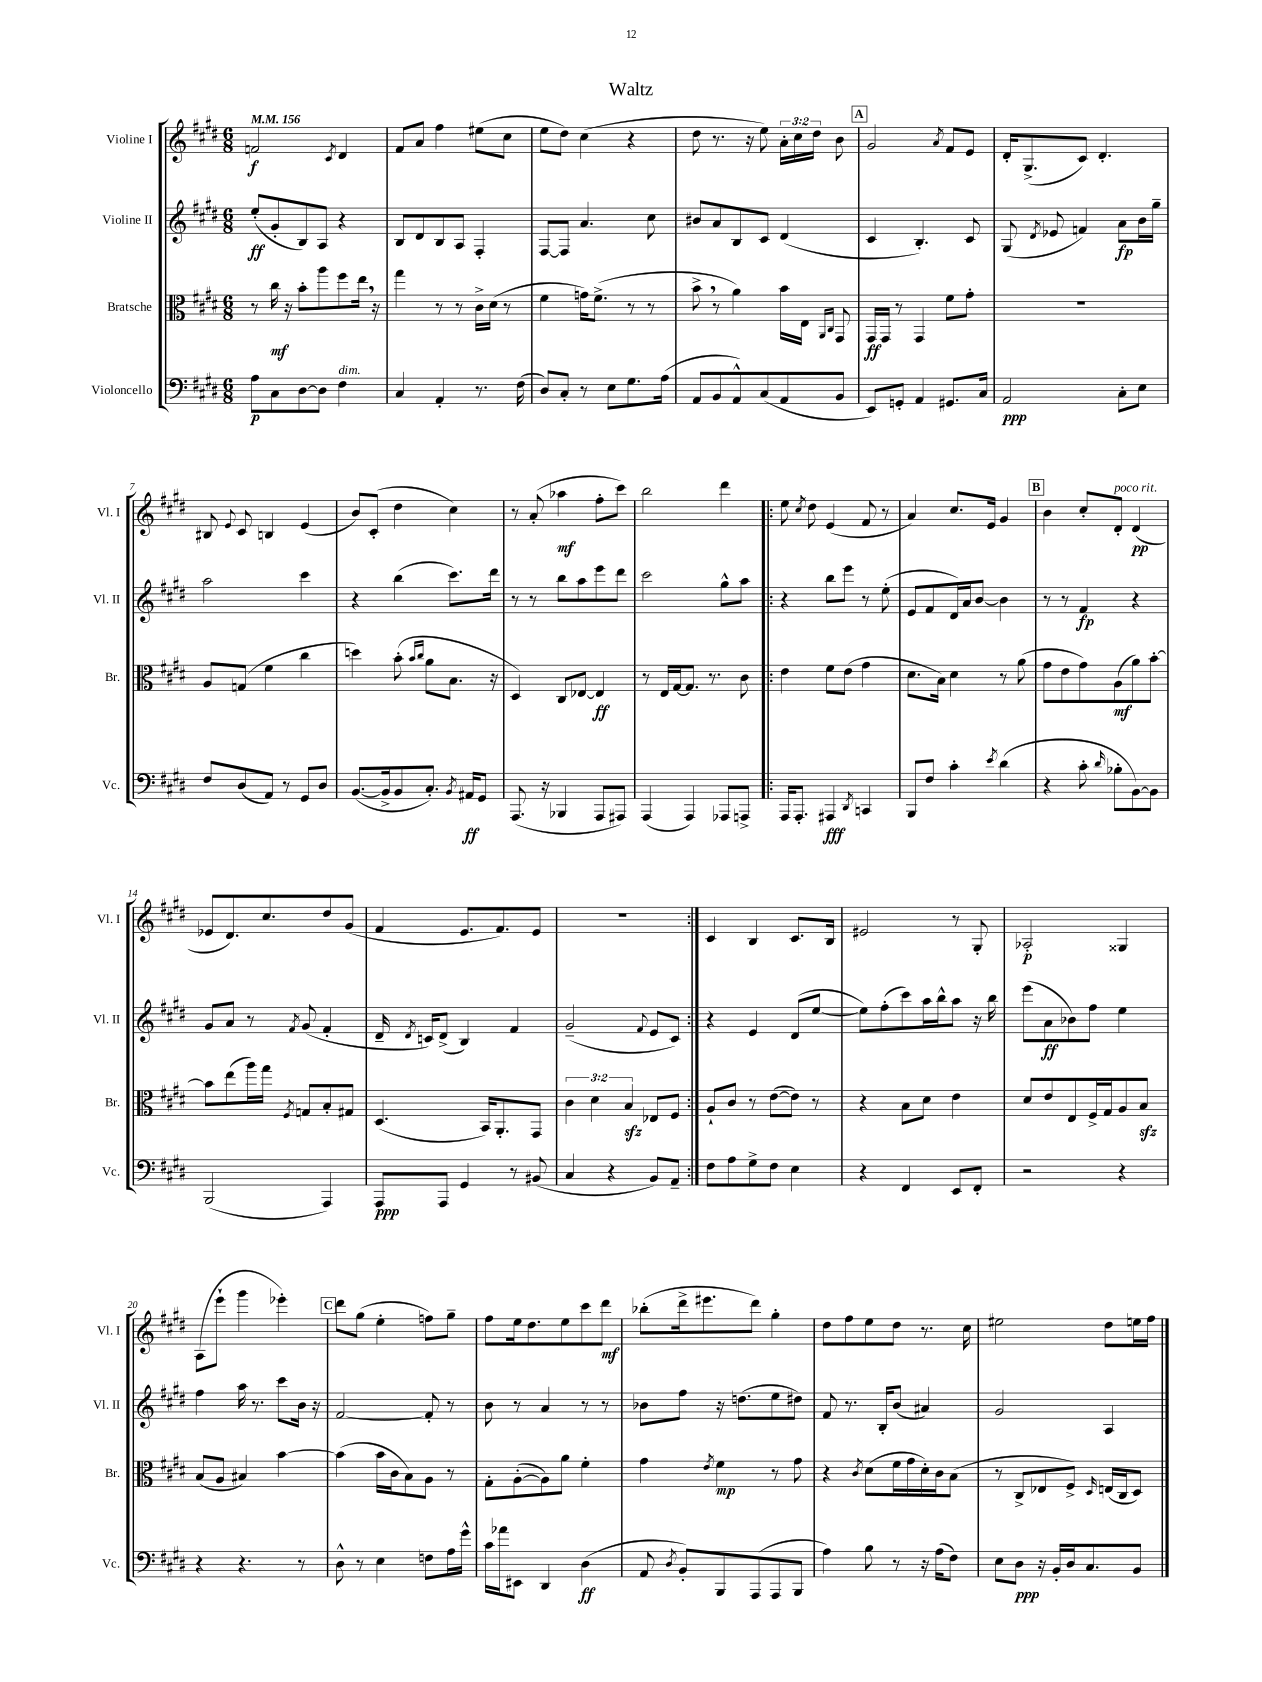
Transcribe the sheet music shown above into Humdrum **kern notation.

**kern	**kern	**kern	**kern
*staff4	*staff3	*staff2	*staff1
*clefF4	*clefC3	*clefG2	*clefG2
*k[f#c#g#d#]	*k[f#c#g#d#]	*k[f#c#g#d#]	*k[f#c#g#d#]
*M6/8	*M6/8	*M6/8	*M6/8
*MM156	*MM156	*MM156	*MM156
8A\L	8r	(8ee'/L	2f/
8C#\	16cc#\	8g#'/	.
.	16r	.	.
[8D#\	8b'\L	8B/)	.
8D#\]J	8aa\	8A/J	.
.	.	.	8qc#/
4F#\	8ff#\	4r	4d#/
.	16ee\Jk	.	.
.	16r	.	.
=	=	=	=
4C#/	4gg#\	8B/L	8f#/L
.	.	8d#/	8a/J
4AA'/	8r	8B/	4ff#\
.	8r	8A/J	.
8.r	16c#^\LL	4F#'/	(8ee#\L
.	(16d#\JJ	.	.
.	8r	.	8cc#\J
(16F#\	.	.	.
=	=	=	=
8D#/L)	4f#\	[8F#/L	8ee\L
8C#'/J	.	8F#/]J	8dd#\J)
8r	16g\LK)	4.a/	(4cc#\
.	(8.f#^\J	.	.
8E\L	.	.	.
8.G#\	8r	.	4r
.	8r	8cc#\	.
(16A\Jk	.	.	.
=	=	=	=
8AA/L	8b^\	8b#/L	8dd#\
8BB/	8r	8a/	8.r
8AA^^/)	4a\)	8B/	.
.	.	.	16r
(8C#/	.	8c#/J	8ee\)
8AA/	16b\LL	(4d#/	24a'\LL
.	.	.	24cc#\
.	16E\JJ	.	.
.	.	.	24dd#\JJ
.	16qqAA/LL	.	.
.	16qqC#/JJ	.	.
8BB/J	8GG#/	.	8b\
=	=	=	=
8EE/L)	16GG#/LL	4c#/	2g#/
.	16GG#/JJ	.	.
8GG'/J	8r	.	.
4AA/	4GG#/	4.B'/)	.
.	.	.	8qa/
8.GG#/L	8f#\L	.	8f#/L
.	8g#'\J	8c#/	8e/J
16C#/Jk	.	.	.
=	=	=	=
2AA/	2.r	(8G#/	16d#'/LK
.	.	.	(8.G#^/
.	.	8qd#/	.
.	.	8e-/	.
.	.	4f/)	8c#/J)
.	.	.	4.d#'/
8C#'\L	.	8a\L	.
8E\J	.	16b\L	.
.	.	16gg#~\JJ	.
=	=	=	=
8F#/L	8A/L	2aa\	8B#/
.	.	.	8qqe/
(8D#/	(8G/J	.	8c#/
8AA/J)	4f#\	.	4B/
8r	.	.	.
8GG#/L	4cc#\	4ccc#\	(4e/
8D#/J	.	.	.
=	=	=	=
([8.BB/L	4dd\)	4r	8b/L)
.	.	.	(8c#'/J
16BB^/]k	.	.	.
8BB/	(8b'\	(4bb\	4dd#\
.	16qqb/LL	.	.
.	16qqcc#/JJ	.	.
8.C#'/J)	8a\L	.	.
.	8.B\J	8.ccc#\L)	4cc#\)
8qBB/	.	.	.
16AA#/LK	.	.	.
8GG#/J	.	.	.
.	16r	16ddd#\Jk	.
=	=	=	=
(8.AAA/	4D#/)	8r	8r
.	.	8r	(8a'/
16r	.	.	.
4BBB-/	8C#/L	8bb\L	4aa-\
.	[8E-/J	8aa\	.
8AAA/L	4E-/]	8eee\	8ff#'\L
8AAA#/J)	.	8ddd#\J	8ccc#\J)
=	=	=	=
(4AAA/	8r	2ccc#\	2bb\
.	16E/LL	.	.
.	[16G#/J	.	.
4AAA/)	8.G#/]J	.	.
.	8.r	.	.
8AAA-/L	.	8gg#^^\L	4ddd#\
8AAA^/J	8c#\	8aa\J	.
=!|:	=!|:	=!|:	=!|:
16AAA/LK	4e\	4r	8ee\
8.AAA'/J	.	.	.
.	.	.	8qcc#/
.	.	.	8dd#\
4AAA#/	8f#\L	8bb\L	(4e/
.	(8e\J	8eee\J	.
8qDD#/	.	.	.
4CC/	4g#\	8r	8f#/
.	.	(8ee'\	8r
=	=	=	=
8BBB/L	8.d#\L	8e/L	4a/)
8F#/J	.	8f#/	.
.	16B\Jk)	.	.
4c#'\	4d#\	16d#/L)	8.cc#/L
.	.	16a/J	.
.	.	[8b/J	.
.	.	.	16e/Jk
8qe/	.	.	.
(4d#\	8r	4b\]	4g#/
.	(8a\	.	.
=	=	=	=
4r	8g#\L	8r	4b\
.	8e\	8r	.
8c#'\	8g#\)	4f#/	8cc#'/L
16qqd#/	.	.	.
8B-'\L	(8A\	.	8d#'/J
[8BB\)	8a\)	4r	(4d#/
8BB\]J	[8b'\J	.	.
=	=	=	=
(2BBB/	8b\]L	8g#/L	8e-/L
.	(8ee\	8a/J	8.d#/)
.	16aa\L)	8r	.
.	16gg#\JJ	.	8.cc#/
.	8qF#/	8qf#/	.
.	8G/L	(8g#/	.
4AAA/)	8B'/	4f#'/	8dd#/
.	8G#/J	.	(8g#/J
=	=	=	=
8AAA/L	(4.D#/	16d#~/	4f#/
.	.	8qd#/	.
.	.	16c/LK)	.
8AAA/J	.	(8d#^/J	.
4GG#/	.	4B/)	8.e/L
.	16BB/LK)	.	.
.	8.AA'/	.	8.f#/)
8r	.	4f#/	.
(8BB#/	8GG#/J	.	8e/J
=	=	=	=
4C#/	6c#\	(2g#~/	2.r
.	6d#\	.	.
4r	.	.	.
.	6B/	.	.
.	.	8qqf#/	.
8BB/L)	8E-/L	8e/L	.
8AA~/J	8F#/J	8c#/J)	.
=:|!	=:|!	=:|!	=:|!
8F#\L	8A`/L	4r	4c#/
8A\	8c#/J	.	.
8G#^\	8r	4e/	4B/
8F#\J	([8e\L	.	.
4E\	8e\]J)	(8d#/L	8.c#/L
.	8r	[8ee/J	.
.	.	.	16B/Jk
=	=	=	=
4r	4r	8ee\]L)	2e#/
.	.	(8ff#'\	.
4FF#/	8B\L	8ccc#\)	.
.	8d#\J	16aa\L	.
.	.	16bb^^\J	.
8EE/L	4e\	8aa\J	8r
8FF#'/J	.	16r	8G#'/
.	.	16bb\	.
=	=	=	=
2r	8d#/L	(8eee\L	2A-'/
.	8e/	8a\	.
.	8E/	8b-\)	.
.	16F#^/L	8ff#\J	.
.	16G#/J	.	.
4r	8A/	4ee\	4G##/
.	8B/J	.	.
=	=	=	=
4r	(8B/L	4ff#\	(8A\L
.	8A/J	.	8eee`\J
4.r	4B#/)	16aa\	4ggg#\
.	.	8.r	.
.	[4b\	8ccc#\L	4eee-'\)
8r	.	16b\Jk	.
.	.	16r	.
=	=	=	=
8D#^^\	(4b\]	[2f#/	8ddd#\L
8r	.	.	(8gg#\J
4E\	16b\LL	.	4ee'\
.	16c#\J	.	.
.	8B\)	.	.
8F\L	8A\J	8f#'/]	8ff\L)
16A\L	8r	8r	8gg#~\J
16g#^^\JJ	.	.	.
=	=	=	=
16c#\LL	8G#'\L	8b\	8ff#\L
16a-\J	.	.	.
8EE#\J	([8A'\	8r	16ee\k
.	.	.	8.dd#\
4DD#/	8A\])	4a/	.
.	8a\J	.	8ee\
(4D#\	4f#'\	8r	8ccc#\
.	.	8r	8ddd#\J
=	=	=	=
8AA/	4g#\	8b-\L	(8bb-'\L
8qD#/	.	.	.
8BB'/L)	.	8ff#\J	16ddd#^\k
.	.	.	8.eee#\
.	8qe/	.	.
8BBB/	4f#\	16r	.
.	.	(8.dd\L	.
(8AAA/	.	.	8ddd#\J)
8AAA/	8r	8ee\	4gg#'\
8BBB/J	8g#\	8dd#\J)	.
=	=	=	=
4A\)	4r	8f#/	8dd#\L
.	.	8.r	8ff#\
.	8qc#/	.	.
8B\	(8d#\L	.	8ee\
.	.	16B'/LK	.
8r	16f#\L	(8b/J	8dd#\J
.	16g#\	.	.
16r	16d#'\)	4a#/)	8.r
(16A\LK	16c#\J	.	.
8F#\J)	(8B\J	.	.
.	.	.	16cc#\
=	=	=	=
8E\L	8r	2g#/	2ee#\
8D#\J	8C#^/L	.	.
16r	8E-/	.	.
16BB'/LL	.	.	.
16D#/J	8F#^/J)	.	.
8.C#/	.	.	.
.	16qqD#/	.	.
.	(16E/LL	4A/	8dd#\L
.	16C#/J	.	.
8BB/J	8D#/J)	.	16ee\L
.	.	.	16ff#\JJ
==	==	==	==
*-	*-	*-	*-
